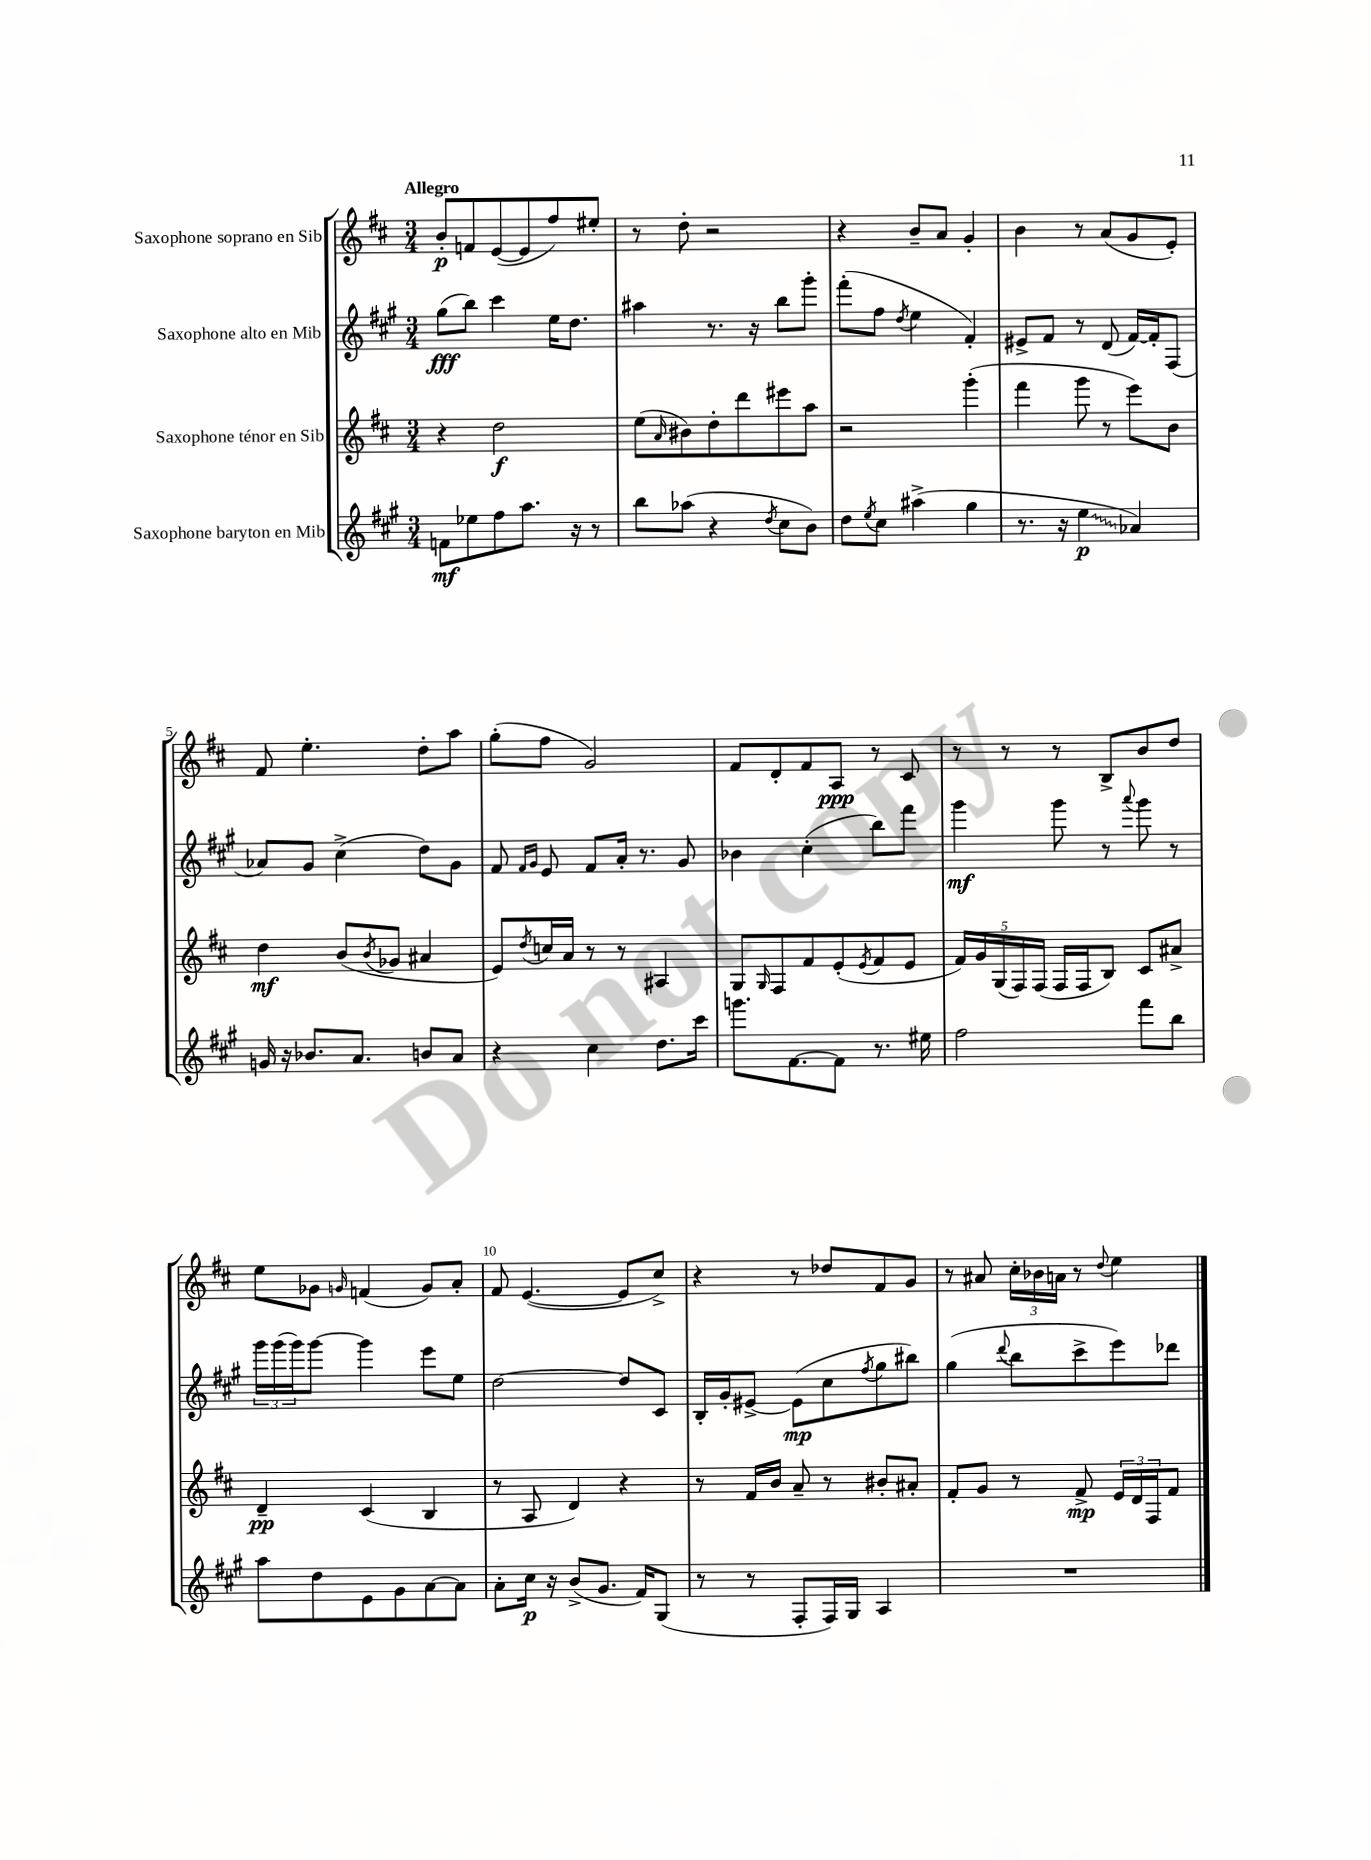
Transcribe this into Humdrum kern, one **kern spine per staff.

**kern	**kern	**kern	**kern
*staff4	*staff3	*staff2	*staff1
*clefG2	*clefG2	*clefG2	*clefG2
*k[f#c#g#]	*k[f#c#]	*k[f#c#g#]	*k[f#c#]
*M3/4	*M3/4	*M3/4	*M3/4
8f	4r	(8gg#	8b'
8ee-	.	8bb)	8f
8ff#	2dd	4ccc#	([8e
8.aa	.	.	8e]
.	.	16ee	8ff#)
16r	.	8.dd	.
8r	.	.	8ee#'
=	=	=	=
8bb	(8ee	4aa#	8r
.	16qqa	.	.
(8aa-	8b#)	.	8dd'
4r	8dd'	8.r	2r
.	8ddd	.	.
.	.	16r	.
8qdd	.	.	.
8cc#	8eee#	8bb	.
8b)	8aa	8ggg#'	.
=	=	=	=
8dd	2r	(8fff#'	4r
8qee	.	.	.
8cc#	.	8ff#	.
.	.	8qdd	.
(4aa#^	.	4ee	8b~
.	.	.	8a
4gg#	(4ggg'	4f#')	4g'
=	=	=	=
8.r	4fff#	8e#^	4b
.	.	8f#	.
16r	.	.	.
4ee	8ggg	8r	8r
.	8r	(8d	(8a
4a-)	8eee)	[16f#)	8g
.	.	16f#']	.
.	8b	(8F#	8e')
=	=	=	=
16g	4dd	8a-)	8f#
16r	.	.	.
8.b-	.	8g#	4.ee'
.	(8b	(4cc#^	.
8.a	.	.	.
.	8qb	.	.
.	8g-	.	.
8b	4a#	8dd)	8dd'
8a	.	8g#	8aa
=	=	=	=
4r	8e)	8f#	(8gg'
.	.	16qqf#	.
.	8qdd	16qqg#	.
.	16cc	8e	8ff#
.	16a	.	.
4cc#	8r	8f#	2g)
.	8r	16a'	.
.	.	8.r	.
8.dd	4A#	.	.
.	.	8g#	.
16ccc#	.	.	.
=	=	=	=
8.ggg	8G	4b-	8f#
.	16qqG	.	.
.	8F#	.	8d'
[8.f#	.	.	.
.	8f#	(4cc#'	8f#
8f#]	(8e'	.	8A
.	8qe	.	.
8.r	8f#	8bb)	8r
.	8e	8fff#	8c#
16ee#	.	.	.
=	=	=	=
2ff#	20f#)	4ggg#	8r
.	20g	.	.
.	(20G	.	.
.	.	.	8r
.	20F#)	.	.
.	(20F#	.	.
.	16F#	8ggg#	8r
.	16F#	.	.
.	8B)	8r	8B^
.	.	8qqaaa	.
8fff#	8c#	8ggg#	8b
8bb	8a#^	8r	8dd
=	=	=	=
8aa	4d~	24ggg#	8ee
.	.	(24ggg#	.
.	.	24ggg#)	.
8dd	.	[8ggg#	8g-
.	.	.	16qqg
8e	(4c#	4ggg#]	(4f
8g#	.	.	.
[8a	4B	8eee	8g)
8a]	.	8ee	8a'
=	=	=	=
8a'	8r	[2dd	8f#
16cc#	8A	.	([4.e
16r	.	.	.
(8b^	4d)	.	.
8.g#	.	.	.
.	4r	8dd]	8e]
16f#)	.	.	.
(8G#	.	8c#	8cc#^)
=	=	=	=
8r	8r	16B'	4r
.	.	16g#'	.
8r	16f#	[8e#^	.
.	16b	.	.
8F#'	8a~	(8e#]	8r
16F#)	8r	8cc#	8dd-
16G#	.	.	.
.	.	8qff#	.
4A	8b#'	8gg#	8f#
.	8a#'	8bb#)	8g
=	=	=	=
2.r	8f#'	(4gg#	8r
.	8g	.	8a#
.	.	8qqddd	.
.	8r	8bb	24cc#'
.	.	.	24b-
.	.	.	24a
.	8f#^	8ccc#^	8r
.	.	.	8qqdd
.	24e	8eee)	4ee
.	24d	.	.
.	24F#	.	.
.	8f#	8ddd-	.
==	==	==	==
*-	*-	*-	*-
